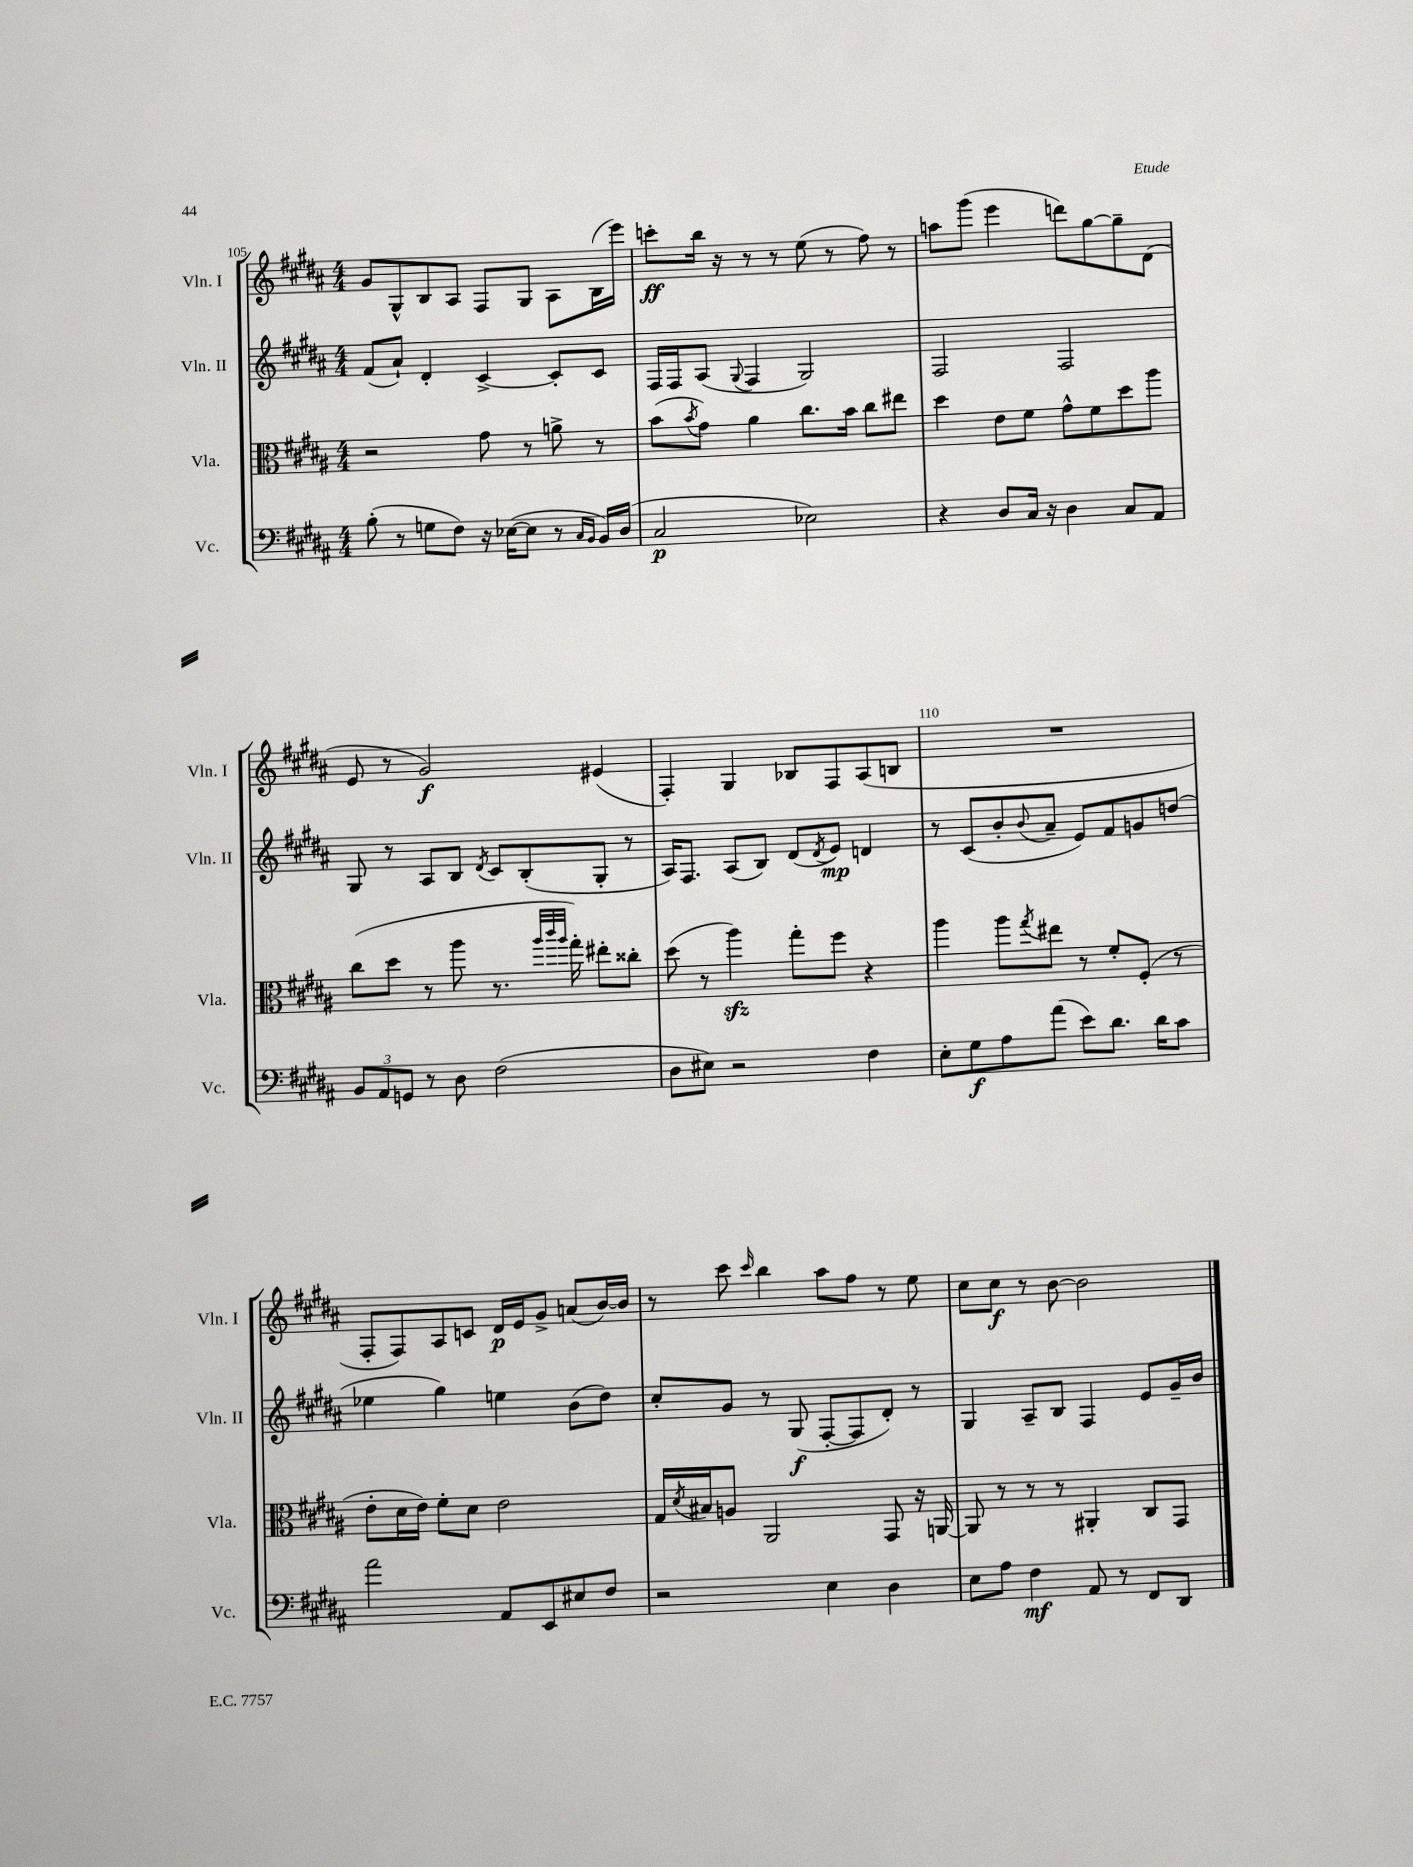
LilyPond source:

<<
\new StaffGroup <<
\new Staff = "s0" \with { instrumentName = "Vln. I" shortInstrumentName = "Vln. I" } {
    \clef treble \key b \major \numericTimeSignature \time 4/4
    gis'8 gis8-^ b8 ais8 fis8 gis8 ais8 b16( e'''16) |
    c'''8-.\ff b''16 r16 r8 r8 e''8( r8 fis''8) r8 |
    a''8 gis'''8( e'''4 d'''8) gis''8~ gis''8-- dis'8( |
    e'8 r8 gis'2\f) eis'4( |
    fis4-.) gis4 bes8 fis8 ais8( b8 |
    R1 |
    fis8-. fis8) ais8 c'8 dis'16\p e'16 gis'8-> a'8( b'16~) b'16 |
    r8 cis'''8 \grace { cis'''16 } b''4 ais''8 fis''8 r8 e''8 |
    cis''8 cis''8\f r8 b'8~ b'2 \bar "|." |
}
\new Staff = "s1" \with { instrumentName = "Vln. II" shortInstrumentName = "Vln. II" } {
    \clef treble \key b \major \numericTimeSignature \time 4/4
    fis'8( ais'8-!) dis'4-. cis'4~-> cis'8-. cis'8 |
    fis16 fis16 ais8( \appoggiatura { gis8 } fis4 gis2) |
    fis2 fis2 |
    gis8 r8 ais8 b8 \acciaccatura { dis'8 } cis'8 b8-.( gis8-. r8 |
    ais16) fis8. ais8( b8) dis'8( \acciaccatura { dis'8 } e'8\mp) d'4 |
    r8 cis'8( b'8-. \appoggiatura { b'8 } ais'8-- e'8) fis'8 g'8 d''8( |
    ees''4 gis''4) e''4 b'8( dis''8) |
    cis''8-. gis'8 r8 gis8\f( fis8~-. fis8 dis'8-.) r8 |
    gis4 ais8-- b8 fis4 e'8 gis'16-- b'16 \bar "|." |
}
\new Staff = "s2" \with { instrumentName = "Vla." shortInstrumentName = "Vla." } {
    \clef alto \key b \major \numericTimeSignature \time 4/4
    r2 gis'8 r8 a'8-> r8 |
    b'8( \acciaccatura { b'8 } gis'8) ais'4 cis''8. b'16 cis''8 eis''8 |
    dis''4 e'8 fis'8 gis'8-^ fis'8 dis''8 ais''8 |
    cis''8( dis''8 r8 ais''8 r8. \grace { ais''32 cis'''32 ais''32 } gis''16-.) eis''8-. cisis''8-. |
    dis''8( r8 ais''4\sfz) gis''8-. fis''8 r4 |
    ais''4 ais''8 \acciaccatura { gis''8 } eis''8 r8 fis'8-. fis8-.( r8 |
    e'8-. dis'16 e'16) fis'8-. dis'8 e'2 |
    gis16 \acciaccatura { dis'8 } bis16 a8 ais,2 gis,8 r16 a,16~ |
    a,8 r8 r8 r8 ais,4-. cis8 gis,8 \bar "|." |
}
\new Staff = "s3" \with { instrumentName = "Vc." shortInstrumentName = "Vc." } {
    \clef bass \key b \major \numericTimeSignature \time 4/4
    b8-.( r8 g8 fis8) r16 ees16~( ees8 r8 \grace { cis16 b,16 } b,16) dis16( |
    cis2\p ees2) |
    r4 dis8 cis16 r16 dis4 cis8 ais,8 |
    \tuplet 3/2 { b,8 ais,8 g,8 } r8 dis8 fis2( |
    dis8 eis8) r2 fis4 |
    e8-. gis8\f ais8 ais'8( e'8) dis'8. dis'16 cis'8 |
    ais'2 ais,8 e,8 eis8 fis8 |
    r2 e4 dis4 |
    e8 ais8 fis4\mf ais,8 r8 fis,8 dis,8 \bar "|." |
}
>>
>>
\layout { \context { \Score currentBarNumber = #105 \override BarNumber.break-visibility = ##(#f #t #t) barNumberVisibility = #(every-nth-bar-number-visible 5) } }
